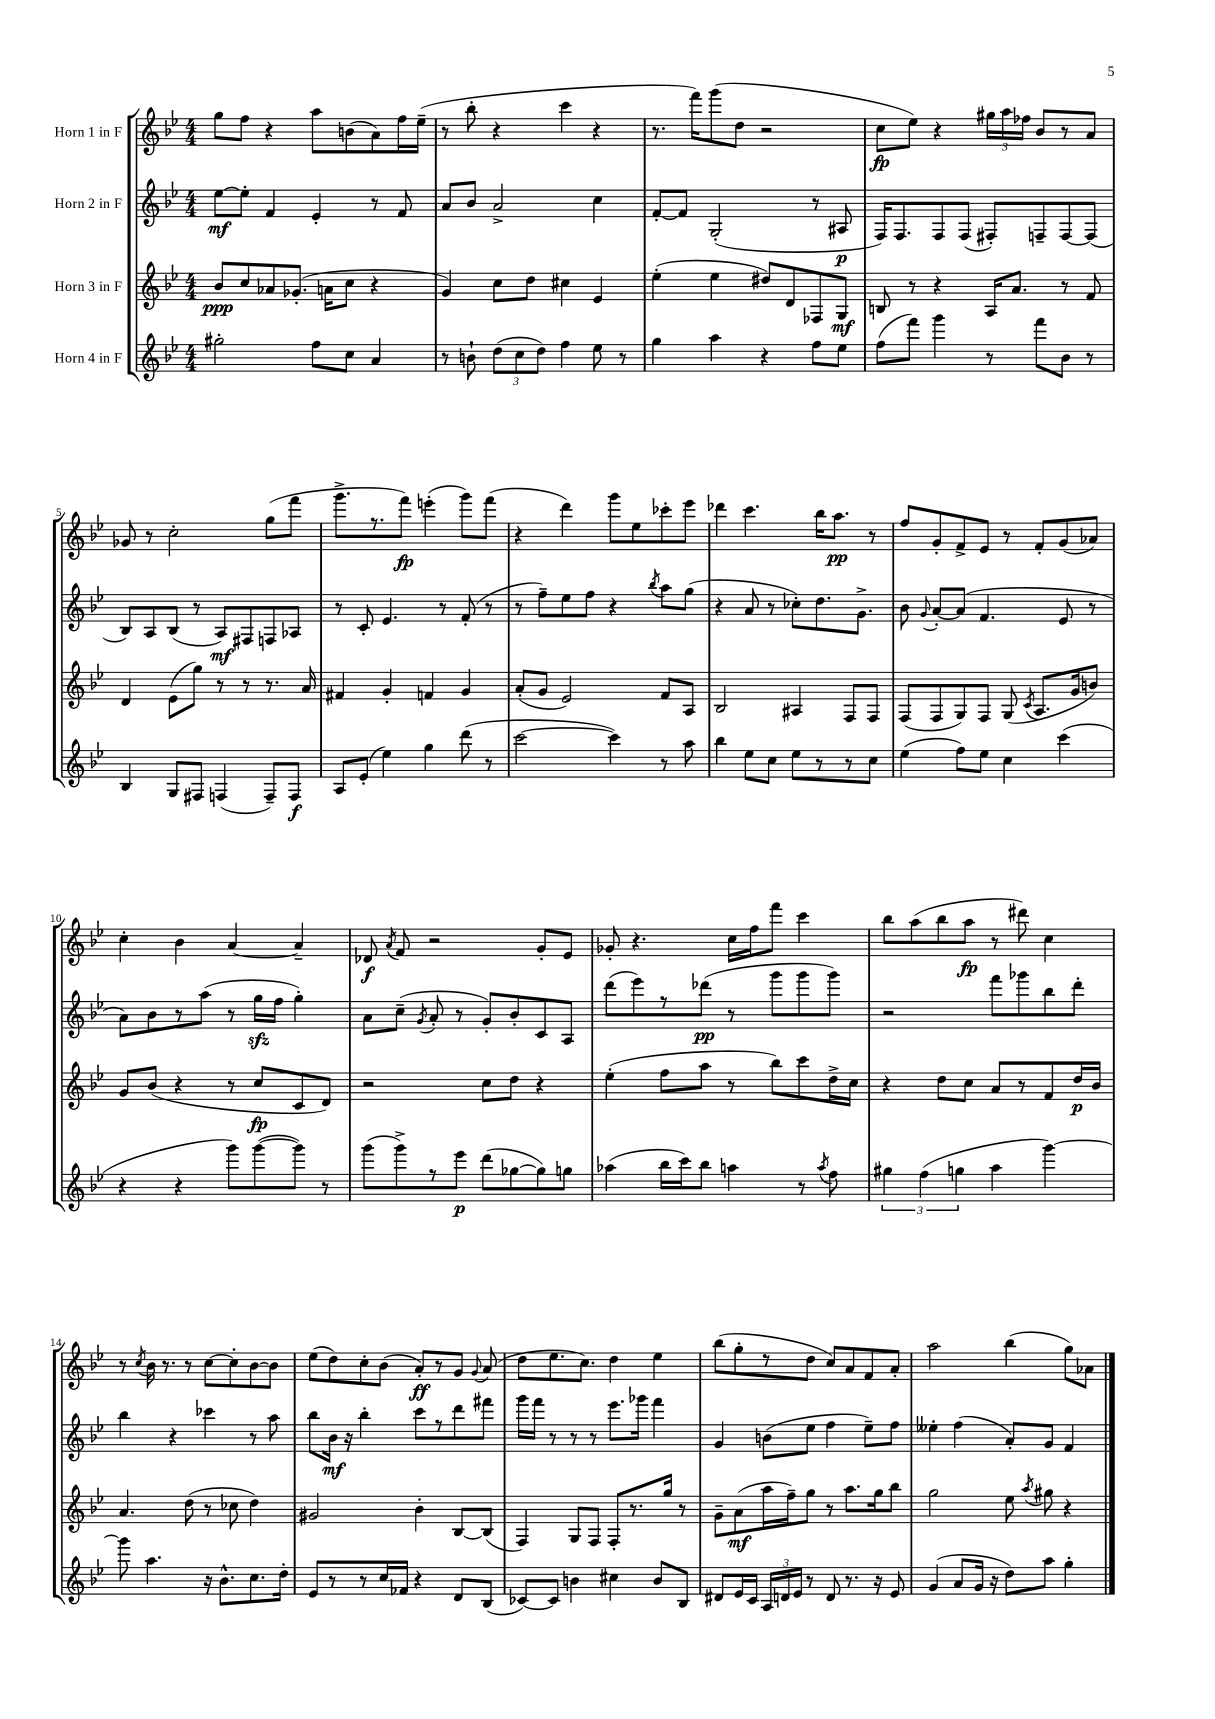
<<
\new StaffGroup <<
\new Staff = "s0" \with { instrumentName = "Horn 1 in F" } {
    \clef treble \key bes \major \numericTimeSignature \time 4/4
    \autoBeamOff g''8[ f''8] r4 a''8[ b'8( a'8) f''16 ees''16]--( |
    r8 bes''8-. r4 c'''4 r4 |
    r8. f'''16[) g'''8( d''8] r2 |
    c''8[\fp ees''8]) r4 \tuplet 3/2 { gis''16[ a''16 fes''16] } bes'8[ r8 a'8] |
    ges'8 r8 c''2-. g''8[( f'''8] |
    g'''8.[-> r8. f'''8]\fp) e'''4-.( g'''8[) f'''8]( |
    r4 d'''4) g'''8[ ees''8 ces'''8-. ees'''8] |
    des'''4 c'''4. bes''16[ a''8.]\pp r8 |
    f''8[ g'8-. f'8-> ees'8] r8 f'8[-. g'8( aes'8]) |
    c''4-. bes'4 a'4~ a'4-- |
    des'8\f \acciaccatura { a'8 } f'8 r2 g'8[-. ees'8] |
    ges'8-. r4. c''16[ f''16 f'''8] c'''4 |
    bes''8[ a''8( bes''8 a''8]\fp r8 dis'''8) c''4 |
    r8 \acciaccatura { c''8 } bes'16 r8. r8 c''8[~ c''8-. bes'8~ bes'8] |
    ees''8[( d''8) c''8-. bes'8]( a'8[-.\ff) r8 g'8] \appoggiatura { g'8 } a'8( |
    d''8[ ees''8. c''8.]) d''4 ees''4 |
    bes''8[( g''8-. r8 d''8] c''8[) a'8 f'8 a'8]-. |
    a''2 bes''4( g''8[) aes'8] \bar "|." |
}
\new Staff = "s1" \with { instrumentName = "Horn 2 in F" } {
    \clef treble \key bes \major \numericTimeSignature \time 4/4
    \autoBeamOff ees''8[~\mf ees''8]-. f'4 ees'4-. r8 f'8 |
    a'8[ bes'8] a'2-> c''4 |
    f'8[~-. f'8] g2-.( r8 ais8\p |
    f16[) f8. f8 f8]( fis8[-.) f8-- f8~ f8]( |
    bes8[) a8 bes8]( r8 a8[\mf) fis8 f8 aes8] |
    r8 c'8-. ees'4. r8 f'8-.( r8 |
    r8 f''8[--) ees''8 f''8] r4 \acciaccatura { bes''8 } a''8[ g''8]( |
    r4 a'8 r8 ces''8[-.) d''8. g'8.]-> |
    bes'8 \appoggiatura { g'8 } a'8[~-. a'8]( f'4. ees'8 r8 |
    a'8[) bes'8 r8 a''8]( r8 g''16[\sfz f''16] g''4-.) |
    a'8[ c''8]--( \acciaccatura { g'8 } a'8-. r8 g'8[-.) bes'8-. c'8 a8] |
    d'''8[( ees'''8) r8 des'''8]\pp( r8 g'''8[ g'''8 g'''8]) |
    r2 f'''8[ ges'''8 bes''8 d'''8]-. |
    bes''4 r4 ces'''4 r8 a''8 |
    bes''8[ bes'16]\mf r16 bes''4-. c'''8[ r8 d'''8 fis'''8] |
    g'''16[ f'''16] r8 r8 r8 ees'''8.[ ges'''16] f'''4 |
    g'4 b'8[( ees''8] f''4 ees''8[--) f''8] |
    eeses''4-. f''4( a'8[-.) g'8] f'4 \bar "|." |
}
\new Staff = "s2" \with { instrumentName = "Horn 3 in F" } {
    \clef treble \key bes \major \numericTimeSignature \time 4/4
    \autoBeamOff bes'8[\ppp c''8 aes'8 ges'8.]-.( a'16[ c''8] r4 |
    g'4) c''8[ d''8] cis''4 ees'4 |
    ees''4-.( ees''4 dis''8[) d'8 fes8 g8]\mf |
    b8 r8 r4 a16[ a'8.] r8 f'8 |
    d'4 ees'8[( g''8]) r8 r8 r8. a'16 |
    fis'4 g'4-. f'4 g'4 |
    a'8[-.( g'8] ees'2) f'8[ a8] |
    bes2 ais4 f8[ f8] |
    f8[( f8 g8) f8] g8( \acciaccatura { c'8 } a8.[ g'16 b'8]) |
    g'8[ bes'8]( r4 r8 c''8[\fp c'8 d'8]) |
    r2 c''8[ d''8] r4 |
    ees''4-.( f''8[ a''8] r8 bes''8[) c'''8 d''16-> c''16] |
    r4 d''8[ c''8] a'8[ r8 f'8 d''16\p bes'16] |
    a'4. d''8( r8 ces''8 d''4) |
    gis'2 bes'4-. bes8[~ bes8]( |
    f4) g8[ f8] f8[-. r8. g''16] r8 |
    g'8[-- a'8\mf( a''16 f''16--) g''8] r8 a''8.[ g''16 bes''8] |
    g''2 ees''8 \acciaccatura { a''8 } gis''8 r4 \bar "|." |
}
\new Staff = "s3" \with { instrumentName = "Horn 4 in F" } {
    \clef treble \key bes \major \numericTimeSignature \time 4/4
    \autoBeamOff gis''2-. f''8[ c''8] a'4 |
    r8 b'8-! \tuplet 3/2 { d''8[( c''8 d''8]) } f''4 ees''8 r8 |
    g''4 a''4 r4 f''8[ ees''8] |
    f''8[( f'''8]) g'''4 r8 f'''8[ bes'8] r8 |
    bes4 g8[ fis8] f4( f8[--) f8]\f |
    a8[ ees'8]-.( ees''4) g''4 d'''8( r8 |
    c'''2~ c'''4) r8 a''8 |
    bes''4 ees''8[ c''8] ees''8[ r8 r8 c''8] |
    ees''4( f''8[) ees''8] c''4 c'''4( |
    r4 r4 g'''8[) g'''8~( g'''8]) r8 |
    g'''8[( g'''8->) r8 ees'''8]\p d'''8[( ges''8~ ges''8) g''8] |
    aes''4( bes''16[ c'''16) bes''8] a''4 r8 \acciaccatura { a''8 } f''8 |
    \tuplet 3/2 { gis''4 f''4( g''4 } a''4 g'''4~) |
    g'''8 a''4. r16 bes'8.[-^ c''8. d''16]-. |
    ees'8[ r8 r8 c''16 fes'16] r4 d'8[ bes8]( |
    ces'8[~) ces'8] b'4 cis''4 b'8[ bes8] |
    dis'8[ ees'16 c'16] \tuplet 3/2 { a16[ d'16 ees'16] } r8 d'8 r8. r16 ees'8 |
    g'4( a'8[ g'16] r16 d''8[) a''8] g''4-. \bar "|." |
}
>>
>>
